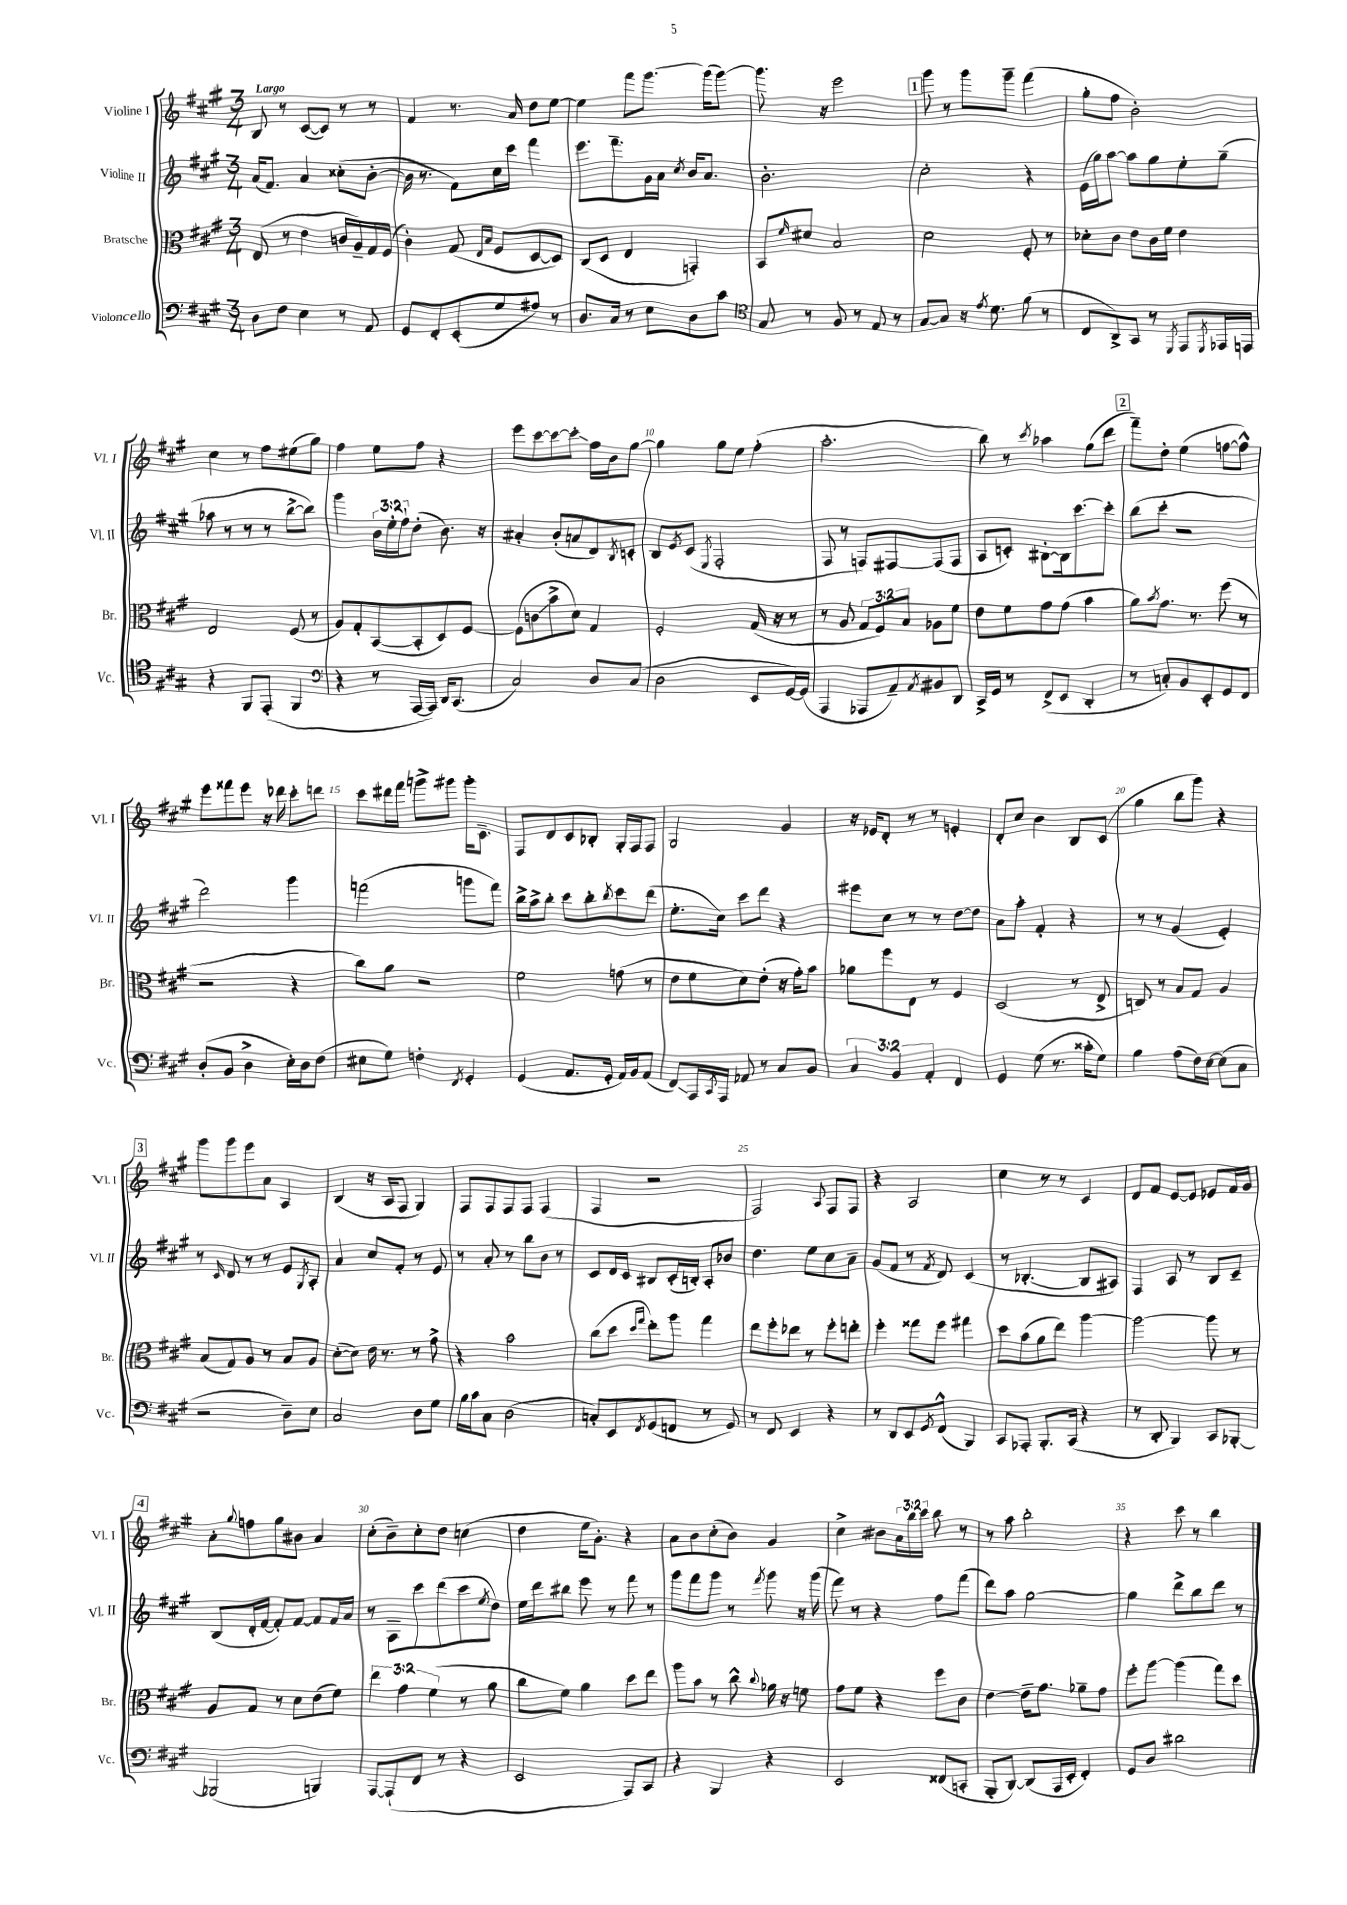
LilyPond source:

<<
\new StaffGroup <<
\new Staff = "s0" \with { instrumentName = "Violine I" shortInstrumentName = "Vl. I" } {
    \clef treble \key a \major \numericTimeSignature \time 3/4 \override Staff.TupletNumber.text = #tuplet-number::calc-fraction-text \tempo "Largo"
    b8 r8 cis'8~( cis'8) r8 r8 |
    fis'4 r8. a'16 d''8 e''8~ |
    e''4 fis'''8 gis'''8.~ gis'''16( gis'''8~) |
    gis'''8. r16 e'''2 |
    \mark \markup { \box "1" } gis'''8 r8 gis'''8 gis'''8-- fis'''4( |
    gis''8-. fis''8 b'2-.) |
    cis''4 r8 fis''8 eis''8( gis''8) |
    fis''4 e''8 fis''8 r4 |
    e'''8 cis'''8~ cis'''8~ cis'''8-.\glissando fis''16 b'16 gis''8~ |
    gis''4 gis''8 e''8 fis''4-.( |
    a''2.-. |
    b''8) r8 \acciaccatura { cis'''8 } aes''4 gis''8( d'''8 |
    \mark \markup { \box "2" } fis'''8--) d''8-. e''4( f''8~ f''8-^) |
    e'''8 fisis'''8 e'''8 r16 des'''16 cis'''8-. d'''8 |
    cis'''8 dis'''16 fis'''16 g'''8-> gis'''8 gis'''16-. cis'8.-- |
    fis8 d'8 cis'8 bes8-. gis16-. fis16 fis8 |
    gis2 gis'4 |
    r16 ees'16 d'8-. r8 r8 e'4-. |
    d'8-. cis''8 b'4 b8 cis'8( |
    gis''4 b''8 gis'''8) r4 |
    \mark \markup { \box "3" } gis'''8 gis'''8 e'''8 a'8 a4 |
    b4( r16 a16 fis8 gis4) |
    fis8 fis8 fis8 fis8 fis4( |
    fis4 r2 |
    fis2) \appoggiatura { a8 } fis8 fis8 |
    r4 a2 |
    cis''4 r8 r8 cis'4 |
    d'8 fis'8 e'8~ e'8 ees'8 fis'16 gis'16 |
    \mark \markup { \box "4" } a'8-. \appoggiatura { gis''8 } f''8 \once \override Glissando.style = #'zigzag gis''8\glissando bis'8 a'4 |
    cis''8-.( b'8--) cis''8-. d''8 c''4( |
    d''4 e''16 gis'8.-.) r4 |
    a'8 b'8 cis''8-.( b'8) gis'4 |
    cis''4-> bis'8 \tuplet 3/2 { a'16 b''16 cis'''16 } b''8 r8 |
    r8 a''8 b''2-. |
    r4 cis'''8 r8 b''4 \bar "|." |
}
\new Staff = "s1" \with { instrumentName = "Violine II" shortInstrumentName = "Vl. II" } {
    \clef treble \key a \major \numericTimeSignature \time 3/4 \override Staff.TupletNumber.text = #tuplet-number::calc-fraction-text
    a'16( fis'8.) a'4 cisis''8-.( b'8~-. |
    b'16 r8. fis'8) cis''16 cis'''16 fis'''4 |
    e'''8. fis'''8.-- gis'16 a'16 \acciaccatura { cis''8 } b'16 a'8. |
    b'2.-. |
    \mark \markup { \box "1" } cis''2-. r4 |
    e'16( gis''16) a''8~ a''8 gis''8 e''8-. gis''8--( |
    aes''8 r8 r8 r8 b''8~-> b''8) |
    gis'''4 \tuplet 3/2 { b'16 e''16-. fis''16-! } d''8-.( b'8.) r16 |
    ais'4-. b'8-.( a'8 d'8) \acciaccatura { b8 } c'8-. |
    b8 \acciaccatura { e'8 } cis'8( \acciaccatura { e8 } fis2-. |
    fis8 r8 f8) fis8~ fis8( fis8 |
    a8 c'8-.) bis8~-. bis16 cis'''8.~ cis'''8-. |
    \mark \markup { \box "2" } b''8( cis'''8-. r2 |
    d'''2) gis'''4 |
    f'''2( g'''8 f'''8) |
    b''16-> a''16-> b''8-. cis'''8 b''8-. \acciaccatura { b''8 } cis'''8 d'''8( |
    e''8.-. cis''16) cis'''8 d'''8 r4 |
    eis'''8 cis''8 r8 r8 d''8~ d''8 |
    a'8 a''8-. fis'4-. r4 |
    r8 r8 gis'4( e'4-.) |
    \mark \markup { \box "3" } r8 \grace { cis'16 } d'8 r8 r8 e'8 \acciaccatura { gis8 } a8-. |
    a'4 cis''8 fis'8-. r8 e'8 |
    r8 a'8-. r8 b''8 b'8 r8 |
    cis'8 d'16 cis'16 bis8 cis'16-.( b16-.) a8-. bes'8 |
    d''4. e''8 cis''8 a'8-- |
    gis'8( fis'8 r8 \acciaccatura { fis'8 } d'8) cis'4( |
    r8 bes4.~-. bes8 ais8) |
    fis4 a8 r8 b8 cis'8-- |
    \mark \markup { \box "4" } b8( d'16-. fis'16~ fis'8-.) fis'8~ fis'8 fis'16 a'16 |
    r8 a8-- cis'''8 d'''8( cis'''8 \acciaccatura { e''8 } d''8) |
    e''16 d'''16 bis''8 e'''8 r8 fis'''8 r8 |
    gis'''8 fis'''8 gis'''8 r8 \acciaccatura { fis'''8 } gis'''8 r16 gis'''16( |
    fis'''8) r8 r4 fis''8 fis'''8( |
    d'''8) a''8 gis''2~ |
    gis''4 d'''8-> b''8 d'''8 r8 \bar "|." |
}
\new Staff = "s2" \with { instrumentName = "Bratsche" shortInstrumentName = "Br." } {
    \clef alto \key a \major \numericTimeSignature \time 3/4 \override Staff.TupletNumber.text = #tuplet-number::calc-fraction-text
    e8( r8 e'4 c'16 a16--) gis16 fis16( |
    cis'4-.) gis8( \grace { e16 b16 } fis8 d8~ d8) |
    cis8( d8 e4 g,4-.) |
    b,8 \grace { fis'16 } dis'8 b2 |
    \mark \markup { \box "1" } d'2 fis8-. r8 |
    des'8-. cis'8 e'8 cis'16 fis'16 e'4 |
    e2 fis8( r8 |
    a8) gis8-. b,8~( b,8-. d8) fis8~ |
    fis8( c'8\glissando b'8-> d'8) gis4 |
    fis2-. gis16( r16 r8 |
    r8 a8 \tuplet 3/2 { gis8 fis8) b8 } aes8 fis'8 |
    e'8 fis'8 gis'8 gis'8( b'4 |
    \mark \markup { \box "2" } a'8) \acciaccatura { b'8 } gis'8. r8. fis''8( r8 |
    r2 r4 |
    cis''8) a'8 r2 |
    fis'2 g'8( r8 |
    e'8 fis'8 d'8) e'8-.( r16 gis'16-.) b'8 |
    aes'8 fis''8 e8 r8 fis4 |
    d2( r8 e8-> |
    c8) r8 b8 gis8 a4 |
    \mark \markup { \box "3" } b8( gis8) a8 r8 b8 a8 |
    d'8~-.( d'8) e'16 r8. r8 gis'8-> |
    r4 b'2 |
    cis''8( d''8 \grace { d''16 gis''16 } e''8-.) a''8 gis''4 |
    e''8 fis''8-. ees''8 r8 fis''8-. e''8-. |
    fis''4-. gisis''8 fis''8 gis''4 |
    d''8 b'8( a'8 e''8) a''4~ |
    a''2~ a''8 r8 |
    \mark \markup { \box "4" } a8 gis8 r8 d'8 e'8( fis'8) |
    \tuplet 3/2 { e''4 gis'4 fis'4( } r8 a'8 |
    cis''8 fis'8) a'4 d''8 e''8 |
    a''8 b'8 r8 cis''8-^ \appoggiatura { cis''8 } aes'16 r16 f'8 |
    gis'8 fis'8 r4 fis''8 cis'8 |
    e'4~ e'16-- gis'8. aes'8-- gis'8 |
    fis''8-. a''8~ a''4( gis''8) d''8 \bar "|." |
}
\new Staff = "s3" \with { instrumentName = "Violoncello" shortInstrumentName = "Vc." } {
    \clef bass \key a \major \numericTimeSignature \time 3/4 \override Staff.TupletNumber.text = #tuplet-number::calc-fraction-text
    d8 fis8 e4 r8 a,8 |
    gis,8 fis,8-. e,8-.( gis8 ais8) r8 |
    d8. cis16 r8 e8 d8 cis'8 |
    \clef tenor gis8 r8 fis8 r8 e8 r8 |
    \mark \markup { \box "1" } gis8~ gis8 r16 \acciaccatura { e'8 } d'8. fis'8( r8 |
    cis8 a,8->) gis,8 r8 \acciaccatura { d,8 } e,8 \acciaccatura { d,8 } ees,16 e,16 |
    r4 fis,8 e,8-.( fis,4 |
    \clef bass r4 r8 a,,16~ a,,16) d,16 cis,8.( |
    cis2) d8 cis8( |
    d2 e,8 gis,16~) gis,16( |
    a,,4 aes,,8 a,8--) \acciaccatura { a,8 } bis,8 d,8 |
    cis,16-> gis,16 r8 fis,8->( e,8 d,4-. |
    \mark \markup { \box "2" } r8 c8-.) b,8 e,8-. gis,8 fis,8 |
    d8-.( b,8 d4-> e16-.) d16 fis8( |
    eis8 gis8) f4-. \acciaccatura { fis,8 } gis,4-. |
    gis,4( a,8. gis,16-. a,16) b,16 a,8( |
    fis,8\glissando) a,,16 \acciaccatura { cis,8 } a,,16 aes,8 r8 cis8 b,8 |
    \tuplet 3/2 { cis4 b,4 a,4-. } fis,4 |
    gis,4 gis8( r8. cisis'16-. gis8) |
    b4 a8( fis16) e16~ e8( cis8 |
    \mark \markup { \box "3" } r2 d8--) e8 |
    cis2 d8 gis8 |
    b16 cis'16 cis8 d2( |
    c8-.) e,8 \acciaccatura { fis,8 } gis,8( f,8 r8 gis,8) |
    r8 fis,8 e,4 r4 |
    r8 d,8 e,8 \acciaccatura { gis,8 } fis,8-^( b,,4) |
    cis,8 aes,,8-. b,,8.-. cis,16( r4 |
    r8 d,8-. b,,4) cis,8 bes,,8~-. |
    \mark \markup { \box "4" } bes,,2( b,,4) |
    a,,8~ a,,8-!( fis,8 r8 r4 |
    e,2 a,,8) cis,8 |
    r4 b,,4 r4 |
    e,2 fisis,8( c,8-. |
    b,,8-. d,8~) d,8( a,,16 e,16-. fis,4-.) |
    gis,8 d8 dis'2 \bar "|." |
}
>>
>>
\layout { \context { \Score \override BarNumber.break-visibility = ##(#f #t #t) barNumberVisibility = #(every-nth-bar-number-visible 5) } }
